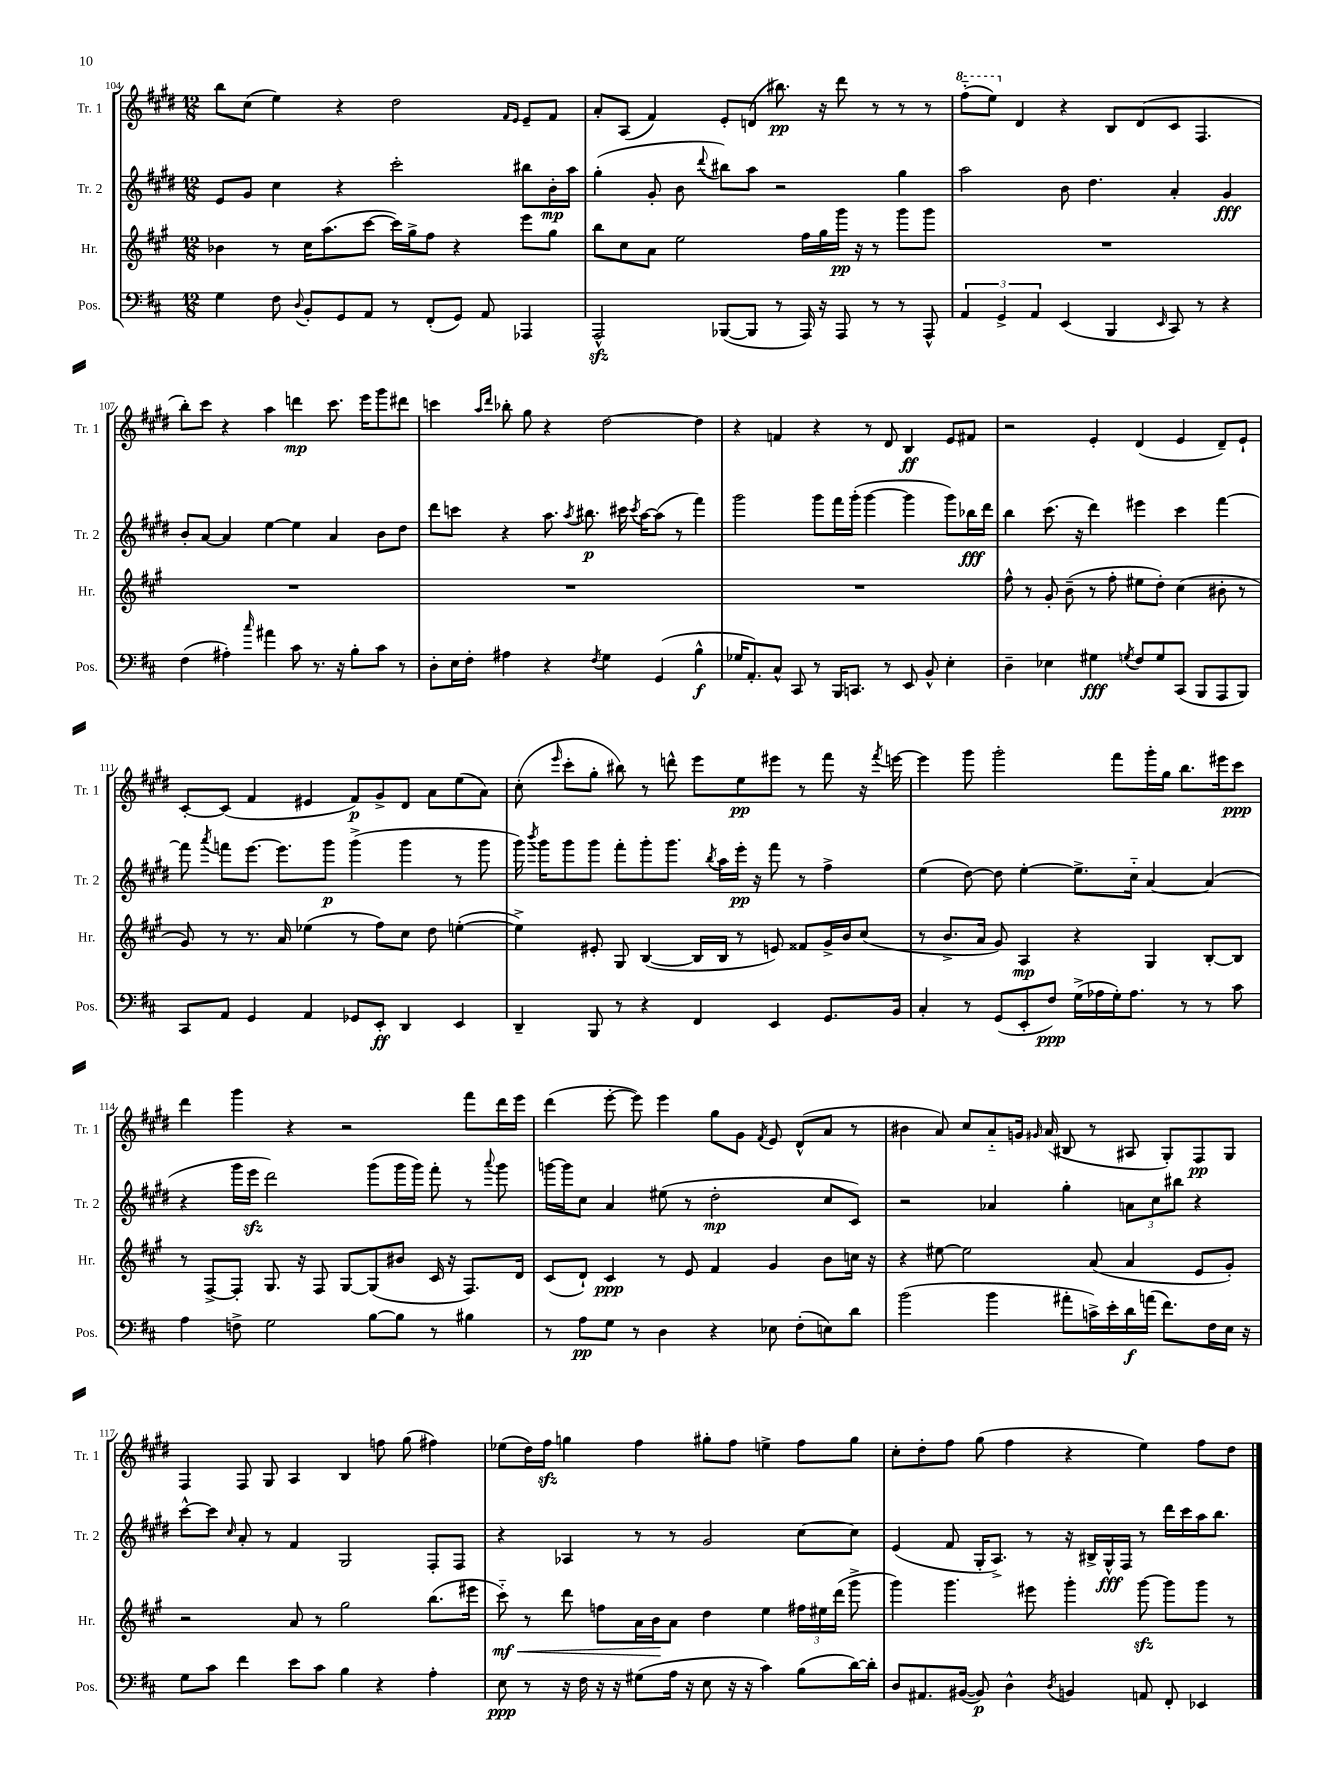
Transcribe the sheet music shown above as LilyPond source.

<<
\new StaffGroup <<
\new Staff = "s0" \with { instrumentName = "Tr. 1" shortInstrumentName = "Tr. 1" } {
    \clef treble \key e \major \numericTimeSignature \time 12/8
    \autoBeamOff b''8[ cis''8]( e''4) r4 dis''2 \grace { fis'16[ e'16] } e'8[-- fis'8] |
    a'8[-. a8]( fis'4) e'8[-. d'8]( bis''8.\pp) r16 dis'''8 r8 r8 r8 |
    \ottava #1 fis'''8[-_( e'''8]) \ottava #0 dis'4 r4 b8[ dis'8( cis'8] fis4. |
    b''8[-.) cis'''8] r4 a''4 d'''4\mp cis'''8. e'''16[ gis'''8 dis'''8] |
    c'''4 \grace { a''16[ dis'''16] } bes''8-. gis''8 r4 dis''2~ dis''4 |
    r4 f'4 r4 r8 dis'8 b4\ff e'8[ fis'8] |
    r2 e'4-. dis'4( e'4 dis'8[--) e'8]-! |
    cis'8[~-. cis'8]( fis'4 eis'4 fis'8[\p) gis'8-> dis'8] a'8[ e''8( a'8]) |
    cis''8-.( \grace { e'''16 } cis'''8[-. gis''8]-. bis''8) r8 d'''8-^ e'''8[ e''8\pp eis'''8] r8 fis'''8 r16 \acciaccatura { fis'''8 } e'''16~ |
    e'''4 gis'''8 gis'''2-. fis'''8[ gis'''16-. gis''16] b''8.[ eis'''16 cis'''8]\ppp |
    dis'''4 gis'''4 r4 r2 fis'''8[ dis'''16 e'''16] |
    dis'''4( e'''8~-. e'''8) e'''4 gis''8[ gis'8] \acciaccatura { fis'8 } e'8 dis'8[-^( a'8] r8 |
    bis'4 a'8) cis''8[ a'8-_ g'16] \grace { gis'16 } a'16( bis8 r8 ais8 gis8[-.) fis8\pp gis8] |
    fis4 fis8 gis8 a4 b4 f''8 gis''8( fis''4) |
    ees''8[( dis''16) fis''16]\sfz g''4 fis''4 gis''8[-. fis''8] e''4-> fis''8[ gis''8] |
    cis''8[-. dis''8-. fis''8] gis''8( fis''4 r4 e''4) fis''8[ dis''8] \bar "|." |
}
\new Staff = "s1" \with { instrumentName = "Tr. 2" shortInstrumentName = "Tr. 2" } {
    \clef treble \key e \major \numericTimeSignature \time 12/8
    \autoBeamOff e'8[ gis'8] cis''4 r4 cis'''2-. bis''8[ b'16-.\mp a''16] |
    gis''4-.( gis'8-. b'8 \appoggiatura { dis'''8 } bis''8[) a''8] r2 gis''4 |
    a''2 b'8 dis''4. a'4-. gis'4\fff |
    b'8[-. a'8]~ a'4 e''4~ e''4 a'4 b'8[ dis''8] |
    dis'''8[ c'''8] r4 a''8. \acciaccatura { a''8 } bis''8.\p cis'''16 \acciaccatura { cis'''8 } a''16[~ a''8]( r8 fis'''4) |
    gis'''2 gis'''8[ fis'''16 gis'''16]-.( gis'''4~ gis'''4 gis'''8[) bes''16\fff dis'''16] |
    b''4 cis'''8.( r16 dis'''4) eis'''4 cis'''4 fis'''4~ |
    fis'''8 \acciaccatura { a'''8 } f'''8[ e'''8.]~ e'''8.[ gis'''8]\p gis'''4->( gis'''4 r8 gis'''8 |
    gis'''16) \acciaccatura { b'''8 } gis'''16[ gis'''8 gis'''8] fis'''8[-. gis'''8-. gis'''8.] \acciaccatura { b''8 } a''16[ e'''16]-.\pp r16 fis'''8 r8 fis''4-> |
    e''4( dis''8~) dis''8 e''4~-. e''8.[-> cis''16]-_ a'4~ a'4( |
    r4 gis'''16[ e'''16]\sfz dis'''2) gis'''8[( gis'''16 gis'''16]) fis'''8-. r8 \appoggiatura { a'''8 } gis'''8 |
    g'''16[~ g'''16 cis''8] a'4 eis''8( r8 dis''2-.\mp cis''8[ cis'8]) |
    r2 aes'4 gis''4-. \tuplet 3/2 { a'8[ cis''8 bis''8] } r4 |
    cis'''8[~-^ cis'''8] \grace { cis''16 } a'8-. r8 fis'4 gis2 fis8[-. fis8] |
    r4 aes4 r8 r8 gis'2 cis''8[~ cis''8] |
    e'4( fis'8 gis16[-. a8.]->) r8 r16 bis16[-> gis16-^\fff fis16] r8 dis'''16[ cis'''16 a''16 b''8.] \bar "|." |
}
\new Staff = "s2" \with { instrumentName = "Hr." shortInstrumentName = "Hr." } {
    \clef treble \key a \major \numericTimeSignature \time 12/8
    \autoBeamOff bes'4 r8 cis''16[ a''8.( cis'''8]~ cis'''16[) gis''16-> fis''8] r4 e'''8[ gis''8] |
    b''8[ cis''8 a'8] e''2 fis''16[ gis''16 gis'''16]\pp r16 r8 gis'''8[ gis'''8] |
    R1. |
    R1. |
    R1. |
    R1. |
    fis''8-^ r8 gis'8-. b'8--( r8 fis''8-. eis''8[ d''8]-.) cis''4( bis'8-. r8 |
    gis'8) r8 r8. a'16 ees''4( r8 fis''8[) cis''8] d''8 e''4~-.( |
    e''4->) eis'8-. gis8 b4~( b16[ b16] r8 e'8) fisis'8[ gis'16-> b'16 cis''8]( |
    r8 b'8.[-> a'16] gis'8) a4\mp r4 gis4 b8[~-. b8] |
    r8 fis8[~-> fis8]-. gis8. r16 fis8 gis8[~ gis8( bis'8] cis'16 r16 fis8.[) d'16] |
    cis'8[( d'8]-!) cis'4\ppp r8 e'8 fis'4 gis'4 b'8[ c''16] r16 |
    r4 eis''8~ eis''2 a'8( a'4 e'8[ gis'8]-.) |
    r2 a'8 r8 gis''2 b''8.[( eis'''16] |
    cis'''8-_\mf\<) r8 d'''8 f''8[ a'16 b'16\! a'8] d''4 e''4 \tuplet 3/2 { fis''16[ eis''16 d'''16]( } gis'''8-> |
    gis'''4) gis'''4. eis'''8 gis'''4-. gis'''8~\sfz gis'''8[ gis'''8] r8 \bar "|." |
}
\new Staff = "s3" \with { instrumentName = "Pos." shortInstrumentName = "Pos." } {
    \clef bass \key d \major \numericTimeSignature \time 12/8
    \autoBeamOff g4 fis8 \appoggiatura { d8 } b,8[-. g,8 a,8] r8 fis,8[-.( g,8]) a,8 aes,,4 |
    a,,2-^\sfz bes,,8[~( bes,,8] r8 a,,16) r16 a,,8 r8 r8 a,,8-^ |
    \tuplet 3/2 { a,4 g,4-> a,4 } e,4( b,,4 \grace { e,16 } cis,8) r8 r4 |
    fis4( ais4-.) \grace { cis''16 } ais'4 cis'8 r8. r16 b8[-. cis'8] r8 |
    d8[-. e16 fis16]-. ais4 r4 \acciaccatura { fis8 } g4 g,4( b4-^\f |
    ges16[ a,8.-.) cis8]-^ cis,8 r8 b,,16[ c,8.] r8 e,8 b,8-^ e4-. |
    d4-- ees4 gis4\fff \acciaccatura { g8 } fis8[ g8 cis,8]( b,,8[ a,,8 b,,8]) |
    cis,8[ a,8] g,4 a,4 ges,8[ e,8]-.\ff d,4 e,4 |
    d,4-- b,,8 r8 r4 fis,4 e,4 g,8.[ b,16] |
    cis4-. r8 g,8[( e,8-. fis8]\ppp) g16[->( aes16 g16-.) aes8.] r8 r8 cis'8 |
    a4 f8-> g2 b8[~ b8] r8 bis4 |
    r8 a8[\pp g8] r8 d4 r4 ees8 fis8[-.( e8) d'8] |
    b'2( b'4 ais'8[-. c'16->) e'16-. d'16\f a'16]( fis'8.[) fis16 e16] r16 |
    g8[ cis'8] fis'4 e'8[ cis'8] b4 r4 a4-. |
    e8\ppp r8 r16 fis16 r16 r16 gis8[( a16] r16 e8 r16 r16 cis'4) b8[( d'16~) d'16]-. |
    d8[ ais,8. bis,16]~( bis,8\p) d4-^ \acciaccatura { d8 } b,4 a,8 fis,8-. ees,4 \bar "|." |
}
>>
>>
\layout { \context { \Score currentBarNumber = #104 } }
